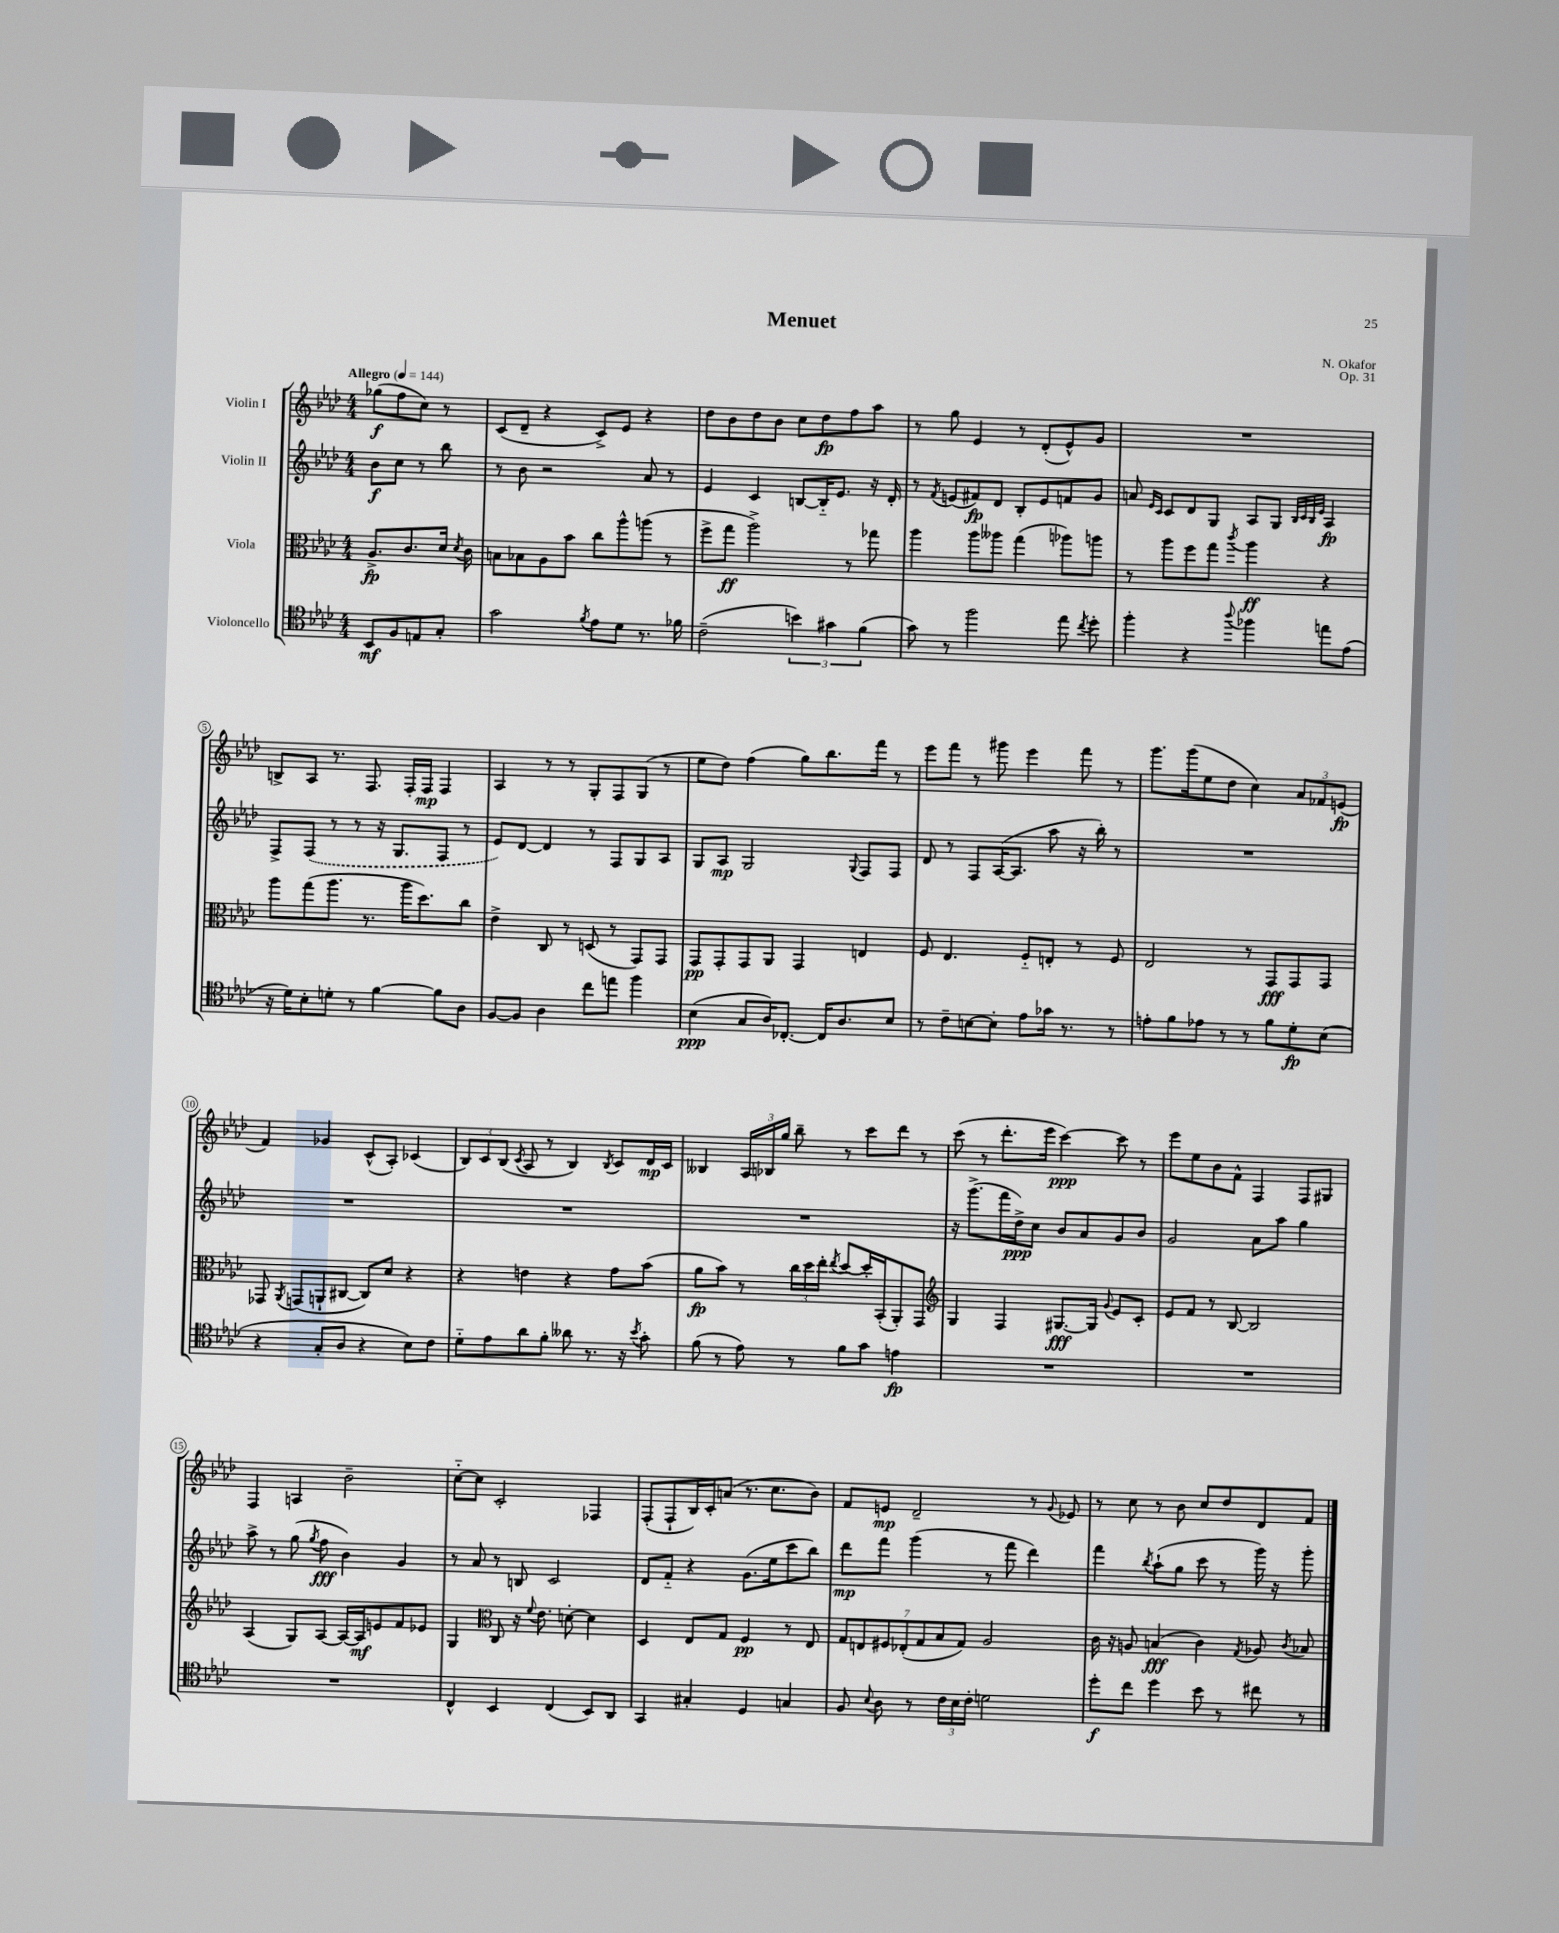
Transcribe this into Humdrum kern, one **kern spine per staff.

**kern	**kern	**kern	**kern
*staff4	*staff3	*staff2	*staff1
*clefC4	*clefC3	*clefG2	*clefG2
*k[b-e-a-d-]	*k[b-e-a-d-]	*k[b-e-a-d-]	*k[b-e-a-d-]
*M4/4	*M4/4	*M4/4	*M4/4
*MM144	*MM144	*MM144	*MM144
8BB-	8.A-^	8b-	(8gg-
8F	.	8cc	8ff
.	8.c	.	.
8E	.	8r	8cc)
8G'	16d-	8bb-	8r
.	8qd-	.	.
.	16c	.	.
=	=	=	=
2g	8B	8r	(8c
.	8B-	8b-	8d-~
.	8A-	2r	4r
.	8b-	.	.
8qf	.	.	.
8e-	8cc	.	8c^)
8d-	8aa-^^	.	8e-
8.r	(8aa	8a-	4r
.	8r	8r	.
16f-	.	.	.
=	=	=	=
(2c~	8ff^	4e-	8dd-
.	8gg	.	8b-
.	2aa-^)	4c	8dd-
.	.	.	8b-
6b)	.	[8B	8cc
.	.	16B'~]	8dd-
6g#	.	.	.
.	.	8.e-	.
.	8r	.	8ff
(6f	.	.	.
.	8gg-	16r	8aa-
.	.	16d-'	.
=	=	=	=
8g)	4aa-	8r	8r
.	.	8qf	.
8r	.	(8e	8gg
2ff	8aa-	8f#)	4e-
.	8aa--	8d-	.
.	(4gg	8B-'	8r
.	.	8e	(8d-'
8ee-	8aa-)	8f	8e-^^)
8qcc	.	.	.
8dd-'	8aa	8g	8g
=	=	=	=
4ff'	8r	8a	1r
.	.	16qqe-	.
.	.	16qqc	.
.	8aa-	8c	.
4r	8ff	8d-	.
.	8gg	8G	.
8qqaa-	8qccc	.	.
4ff-	4aa-	8A-	.
.	.	8G	.
.	.	32qqB-	.
.	.	32qqc	.
.	.	32qqB-	.
.	.	32qqe-	.
8ee	4r	4A-	.
(8e-	.	.	.
=	=	=	=
16r	8aa-	8F^	8B^
16d-)	.	.	.
8B-'	(8gg	(8F	8A-
8d'	8.aa-	8r	8.r
8r	.	8r	.
.	8.r	.	8.F
[4f	.	16r	.
.	.	8.G	.
.	16aa-	.	16F'
.	8.dd-)	.	16F
8f]	.	8F	4F
8A-	8cc	8r	.
=	=	=	=
[8F	4e-^	8e-)	4A-
8F]	.	[8d-	.
4A-	8C	4d-]	8r
.	8r	.	8r
8cc	(8D	8r	8G'
8ee	8r	8F	8F
4ff	8GG)	8G	(8G
.	8GG	8A-	8r
=	=	=	=
(4B-	8GG	8G	8ee-
.	8GG'	8A-	8dd-)
8G	8GG	2G	(4ff
16A-)	8AA-	.	.
[8.C-'	.	.	.
.	4GG	.	8gg)
16C-]	.	.	8.bb-
8.A-	.	.	.
.	.	8qqG	.
.	4E	8F	.
.	.	.	16fff
8B-	.	8F	8r
=	=	=	=
8r	8F	8d-	8eee-
8c~	4.E-	8r	8fff
[8B	.	8F	8r
8B']	.	([16A-	8ggg#
.	.	8.A-]	.
8e-	8F'~	.	4eee-
16g-	8E'	8aa-	.
8.r	.	.	.
.	8r	16r	8fff
.	.	16bb-')	.
8r	8F	8r	8r
=	=	=	=
8e'	2E-	1r	8.ggg
8f	.	.	.
.	.	.	(16ggg
8e-	.	.	8ee-
8r	.	.	8dd-
8r	8r	.	4cc)
8f	8GG	.	.
8d-'	8GG	.	12a-
.	.	.	12f-
(8B-	8GG	.	.
.	.	.	(12e
=	=	=	=
4r	8GG-	1r	4f)
.	8qAA-	.	.
.	(8GG	.	.
8G'	8AA`	.	4g-
8A-	[8C#	.	.
4r	8C#])	.	(8c^^
.	8d-	.	8A-')
8B-)	4r	.	(4c-
8c	.	.	.
=	=	=	=
8d-'~	4r	1r	12B-)
.	.	.	12c
8e-	.	.	.
.	.	.	(12B-
.	.	.	8qc
8a-	4e	.	8A-
8f'	.	.	8r
8a--	4r	.	4B-)
8.r	.	.	.
.	.	.	8qB-
.	8g	.	8c
16r	.	.	.
8qb-	.	.	.
8g'	(8b-	.	16d-
.	.	.	16c
=	=	=	=
(8f	8a-	1r	4B--
8r	8b-)	.	.
8e-)	8r	.	24A-
.	.	.	24B-
.	.	.	24gg
8r	24cc	.	8bb-~
.	24dd-	.	.
.	24ee-'	.	.
.	8qee-	.	.
8f	[8dd-	.	8r
8g	16dd-']	.	8ccc
.	(16BB-'	.	.
4e	8AA-')	.	8ddd-
.	8GG	.	8r
=	=	=	=
*	*clefG2	*	*
1r	4G	16r	(8ccc
.	.	(8.ggg^	.
.	.	.	8r
.	4F	16fff	8.ddd-'
.	.	16dd-^)	.
.	.	8cc	.
.	.	.	16eee-
.	[8.G#	8b-	[4ccc)
.	.	8a-	.
.	16G#]	.	.
.	8qqg	.	.
.	8e-	8g	8ccc]
.	8c'	8b-	8r
=	=	=	=
1r	8e-	2g	8eee-
.	8f	.	8ee-
.	8r	.	8b-
.	[8B-	.	8f^^
.	2B-]	8a-	4F
.	.	8aa-	.
.	.	4gg	8F
.	.	.	8G#
=	=	=	=
1r	(4A-	8aa-^	4F
.	.	8r	.
.	8G)	(8gg	4A
.	.	8qgg	.
.	[8A-	8ff	.
.	16A-_	4b-)	2b-~
.	16A-]	.	.
.	8e	.	.
.	8f	4g	.
.	8e-	.	.
=	=	=	=
4C^^	4G	8r	[8cc'~
.	.	8a-	8cc]
*	*clefC3	*	*
4BB-	8C	8r	2c'
.	16r	8B	.
.	8qqf	.	.
.	8.e-	.	.
(4C	.	2c	.
.	[8d'	.	.
8BB-)	4d]	.	4F-
8AA-	.	.	.
=	=	=	=
4GG	4D-	8d-	(8F'
.	.	8f'~	8F`
4G#'	8E-	4r	16B-)
.	.	.	16c'
.	8G	.	(8a
4D-	4F	(8.g	8.r
.	.	16ee-	8.cc
4G	8r	8ccc	.
.	8E-	8bb-)	8b-)
=	=	=	=
8F	14G	8ddd-	8f
.	14E	.	.
8qqB-	.	.	.
8A-	.	8fff	8e
.	14F#	.	.
.	(14E-'	.	.
8r	.	(4ggg	2d-~
.	14G	.	.
.	14B-	.	.
24c	.	.	.
24B-	.	.	.
.	14G)	.	.
24c'	.	.	.
2d	2A-	8r	.
.	.	8fff	.
.	.	4ddd-)	8r
.	.	.	8qqg
.	.	.	8e-
=	=	=	=
8dd-'	16c	4fff	8r
.	16r	.	.
8cc	8A	.	8cc
.	.	8qbb-	.
4dd-	(4B	(8aa-`	8r
.	.	8gg	8b-
8b-	4c)	8ccc	8cc
8r	.	8r	8dd-
.	8qG	.	.
8cc#	8A-	16ggg)	8d-
.	.	16r	.
.	8qc	.	.
8r	8B-	8ggg'	8f
==	==	==	==
*-	*-	*-	*-
